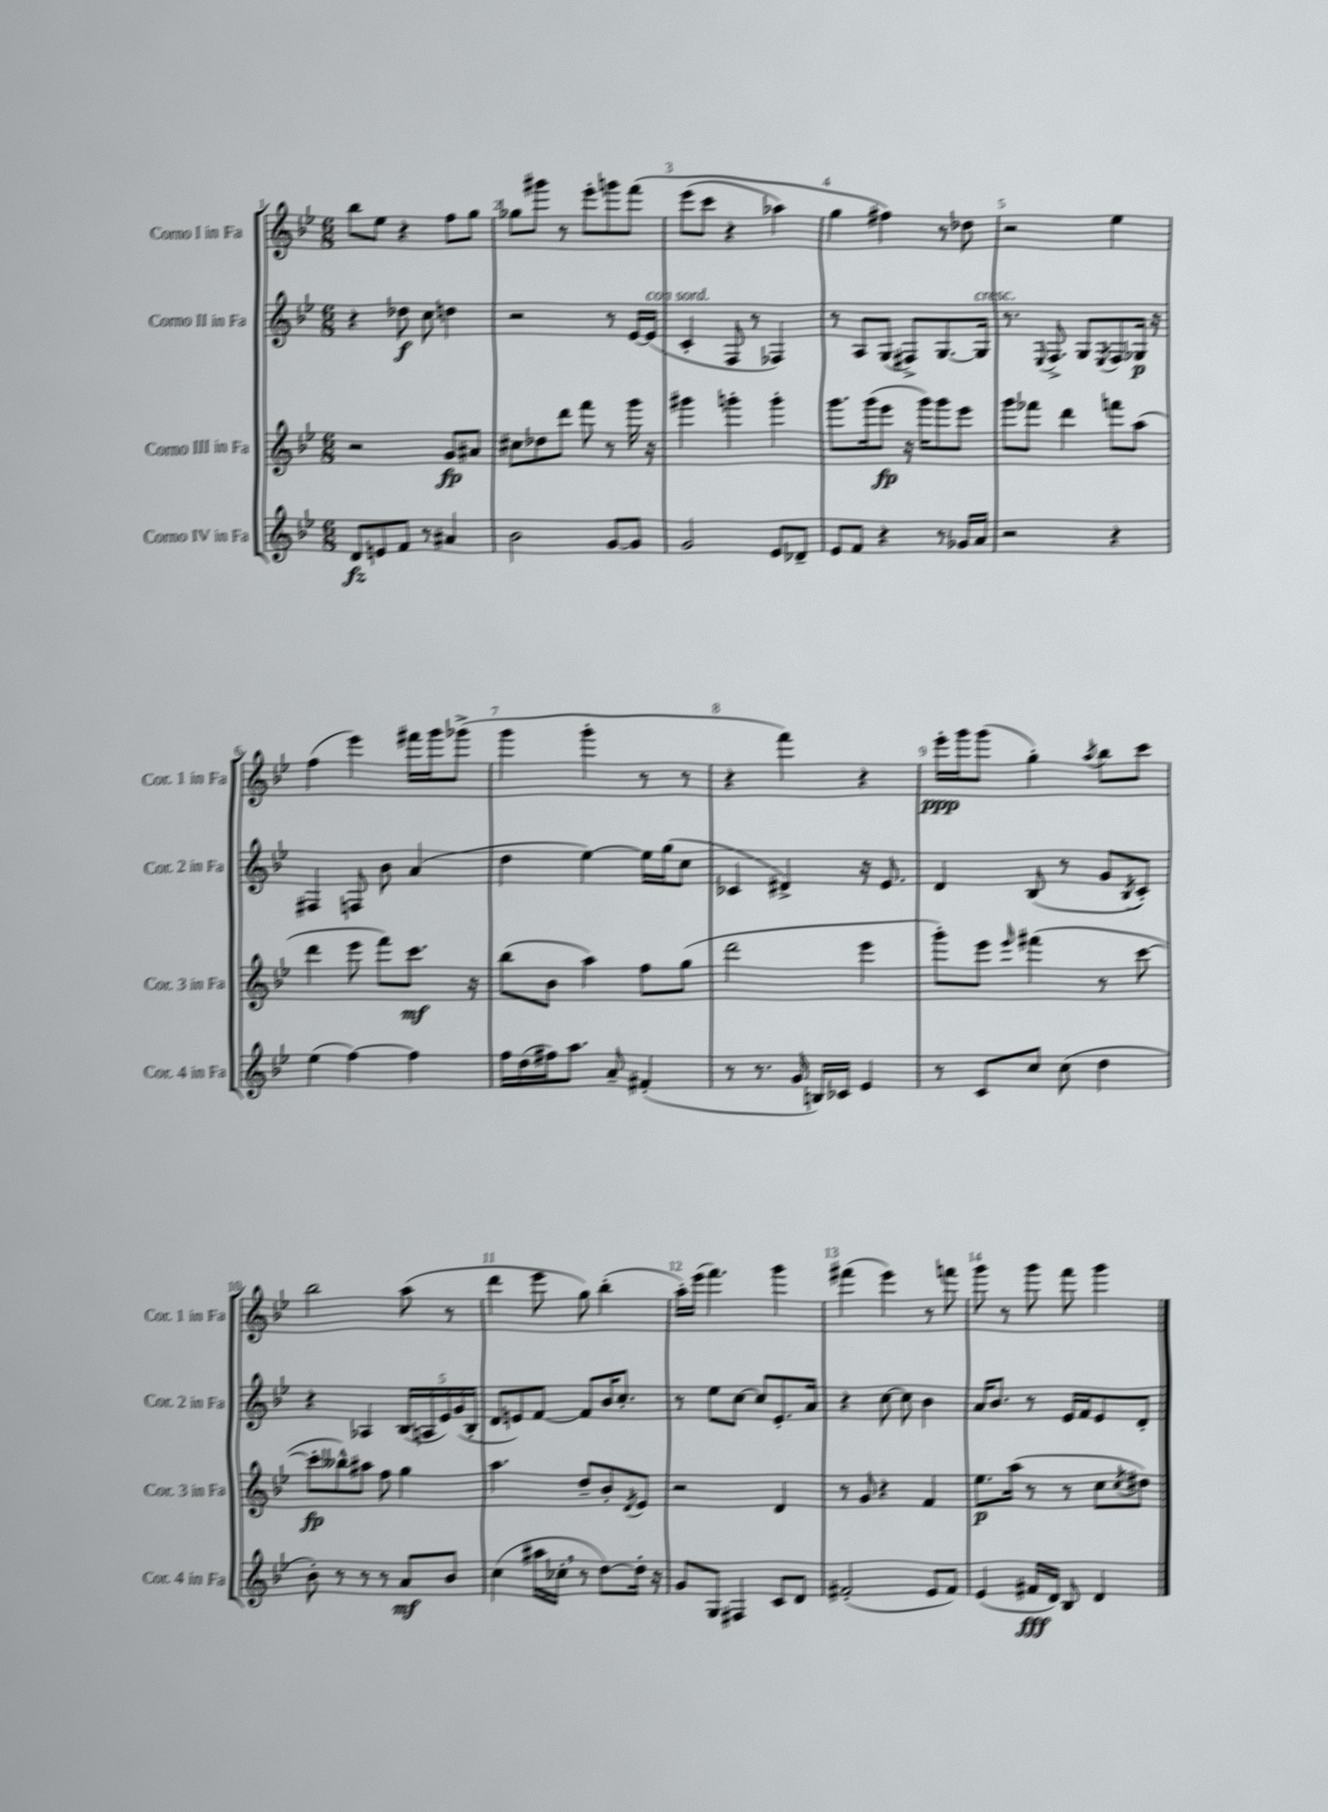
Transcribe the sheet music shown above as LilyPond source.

<<
\new StaffGroup <<
\new Staff = "s0" \with { instrumentName = "Corno I in Fa" shortInstrumentName = "Cor. 1 in Fa" } {
    \clef treble \key bes \major \numericTimeSignature \time 6/8
    bes''8 ees''8 r4 f''8 g''8 |
    ges''8 gis'''8 r8 ees'''8-. g'''8 f'''8\( |
    ees'''8( c'''8 r4 aes''4) |
    g''4 fis''4\) r8 des''8 |
    r2 ees''4 |
    f''4( ees'''4) fis'''16 g'''16 ges'''8->( |
    g'''4 g'''4-. r8 r8 |
    r4 f'''4) r4 |
    ees'''16-.\ppp g'''16 g'''8( g''4-.) \acciaccatura { a''8 } bes''8 c'''8 |
    bes''2 a''8( r8 |
    d'''4 ees'''8 g''8) bes''4-.( |
    a''16-.) ees'''16( f'''4.) g'''4 |
    fis'''4( ees'''4) r8 f'''8 |
    g'''8 r8 g'''8 f'''8 g'''4 \bar "|." |
}
\new Staff = "s1" \with { instrumentName = "Corno II in Fa" shortInstrumentName = "Cor. 2 in Fa" } {
    \clef treble \key bes \major \numericTimeSignature \time 6/8
    r4 des''8\f c''8 d''4 |
    r2 r8 ees'16~ ees'16^\markup { \italic "con sord." }( |
    c'4-. f8 r8 fes4) |
    r8 a8 g8( fis8->) g8.~ g16^\markup { \italic "cresc." } |
    r8. \appoggiatura { ees8 } f8.-> g8 \acciaccatura { ees8 } f8 ges16\p r16 |
    fis4 f8 bes'8 a'4( |
    d''4 ees''4~) ees''16 g''16( c''8 |
    ces'4 dis'4->) r16 ees'8. |
    d'4 bes8( r8 g'8 \acciaccatura { bes8 } c'8-.) |
    r4 aes4 \tuplet 5/4 { bes16( a16 ees'16) g'16( bes16-. } |
    d'8 e'8) f'8~ f'8 bes'16 c''8.-. |
    r8 ees''8 c''8~ c''8 ees'8.-. a'16 |
    r4 c''8~ c''8 bes'4 |
    a'16 bes'8. r8 ees'16 f'16 ees'8 d'8-. \bar "|." |
}
\new Staff = "s2" \with { instrumentName = "Corno III in Fa" shortInstrumentName = "Cor. 3 in Fa" } {
    \clef treble \key bes \major \numericTimeSignature \time 6/8
    r2 g'8\fp ais'8 |
    cis''8 des''8 d'''8 f'''8 r8 g'''16 r16 |
    gis'''4 g'''4-. g'''4-. |
    g'''8. g'''16( ees'''8\fp r16 g'''16) g'''8 ees'''8 |
    g'''8 fes'''8 d'''4 f'''8 a''8( |
    d'''4 ees'''8 f'''8) c'''8.\mf r16 |
    bes''8( bes'8 a''4) f''8 g''8( |
    d'''2 ees'''4 |
    g'''8-.) ees'''8 \grace { ees'''16 } fis'''4( r8 c'''8~ |
    c'''8-.\fp beses''8-^) ais''8 f''8 g''4 |
    a''4. d''8-- bes'8-. \acciaccatura { d'8 } ees'8 |
    r2 d'4 |
    r8 g'8 r4 f'4 |
    ees''8.\p a''16( r8 r8 c''8 \acciaccatura { c''8 } dis''8) \bar "|." |
}
\new Staff = "s3" \with { instrumentName = "Corno IV in Fa" shortInstrumentName = "Cor. 4 in Fa" } {
    \clef treble \key bes \major \numericTimeSignature \time 6/8
    d'8\fz e'8 f'8 r8 ais'4 |
    bes'2 g'8~ g'8 |
    g'2 ees'8 des'8-- |
    ees'8 f'8 r4 r8 ges'16 a'16 |
    r2 r4 |
    ees''4( f''4~) f''4 |
    f''16 d''16( fis''16) a''8. a'8-- fis'4-.( |
    r8 r8. g'16 b16) ces'16 ees'4 |
    r8 c'8 c''8 c''8( d''4 |
    bes'8-.) r8 r8 r8 a'8\mf bes'8 |
    c''4( ais''16 ces''16-. \breathe r8 d''8~) d''16-. r16 |
    g'8 g8 fis4 c'8 d'8 |
    fis'2-.( ees'8 fis'8) |
    ees'4( fis'16\fff d'16) bes8 d'4 \bar "|." |
}
>>
>>
\layout { \context { \Score \override BarNumber.break-visibility = ##(#f #t #t) barNumberVisibility = #all-bar-numbers-visible } }
